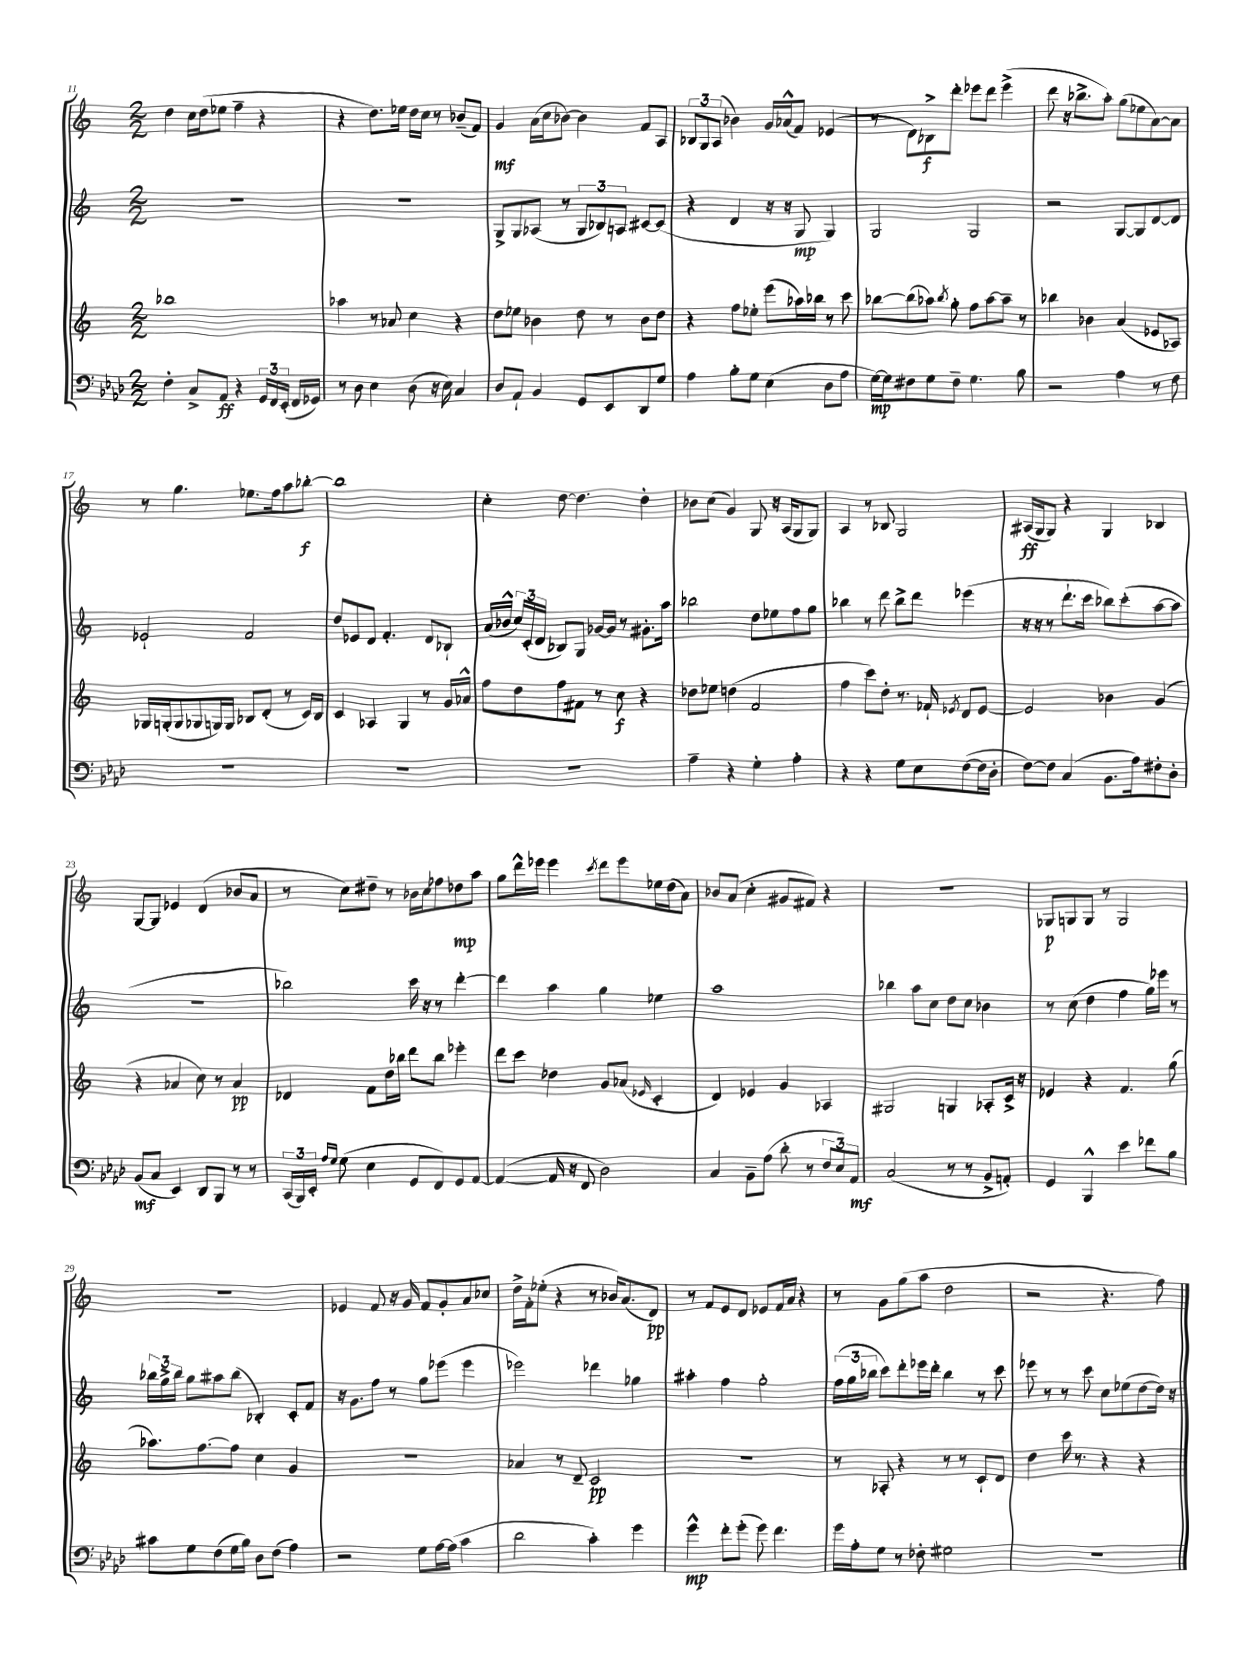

**kern	**dynam	**kern	**dynam	**kern	**dynam	**kern	**dynam
*part4	*part4	*part3	*part3	*part2	*part2	*part1	*part1
*staff4	*staff4	*staff3	*staff3	*staff2	*staff2	*staff1	*staff1
*clefF4	*	*clefG2	*	*clefG2	*	*clefG2	*
*k[b-e-a-d-]	*	*k[]	*	*k[]	*	*k[]	*
*M2/2	*	*M2/2	*	*M2/2	*	*M2/2	*
=11	=11	=11	=11	=11	=11	=11	=11
4F'\	.	1bb-X	.	1r	.	4dd\	.
8C^/L	.	.	.	.	.	16cc\LL	.
.	.	.	.	.	.	(16dd\J	.
8AA-/J	ff	.	.	.	.	8ee-X\J	.
4r	.	.	.	.	.	4ff~\	.
24GG/LL	.	.	.	.	.	4r	.
24FF/	.	.	.	.	.	.	.
(24EE-'/JJ	.	.	.	.	.	.	.
16FF/LL	.	.	.	.	.	.	.
16GG-X/JJ)	.	.	.	.	.	.	.
=12	=12	=12	=12	=12	=12	=12	=12
8r	.	4aa-X\	.	1r	.	4r	.
8D-\	.	.	.	.	.	.	.
4E-\	.	8r	.	.	.	8.dd\L)	.
.	.	8a-X/	.	.	.	.	.
.	.	.	.	.	.	16ee-X\Jk	.
(8D-\	.	4cc\	.	.	.	16dd\LL	.
.	.	.	.	.	.	16cc\JJ	.
16r	.	.	.	.	.	8r	.
16E-\)	.	.	.	.	.	.	.
4C/	.	4r	.	.	.	(8b-X~/L	.
.	.	.	.	.	.	8f/J)	.
=13	=13	=13	=13	=13	=13	=13	=13
8D-/L	.	8dd\L	.	8G^/L	.	4g/	mf
8AA-`/J	.	8ee-X\J	.	8G/	.	.	.
4BB-/	.	4b-X\	.	(8A-X/J	.	(16a\LL	.
.	.	.	.	.	.	16cc\J	.
.	.	.	.	8r	.	[8b-X\J)	.
8GG/L	.	8dd\	.	12G/L	.	4b-\]	.
.	.	.	.	12B-X/)	.	.	.
8EE-/	.	8r	.	.	.	.	.
.	.	.	.	12An/J	.	.	.
8DD-/	.	8b-\L	.	[8c#X/L	.	8f/L	.
8G/J	.	8dd\J	.	(8c#/J]	.	8A/J	.
=14	=14	=14	=14	=14	=14	=14	=14
4A-\	.	4r	.	4r	.	12B-X/L	.
.	.	.	.	.	.	12G/	.
.	.	.	.	.	.	(12A/J	.
8B-'\L	.	8ff\L	.	4d/	.	4b-X\)	.
8G\J	.	8ee-X'\J	.	.	.	.	.
(4E-\	.	(8eee\L	.	16r	.	16g/LL	.
.	.	.	.	16r	.	(16a-X^^/J	.
.	.	16aa-X\L)	.	8G/	mp	8f/J)	.
.	.	16bb-X\JJ	.	.	.	.	.
8D-\L	.	8r	.	4G/)	.	(4e-X/	.
8A-\J	.	8ccc\	.	.	.	.	.
=15	=15	=15	=15	=15	=15	=15	=15
[16G\LL)	mp	[8bb-X\L	.	2G/	.	8r	.
16G\J]	.	.	.	.	.	.	.
8F#X\	.	(8bb-\]	.	.	.	8d\L)	.
8G\	.	8aa-X\J)	.	.	.	8B-X^\	f
.	.	8qbb-/	.	.	.	.	.
8F#~\J	.	8gg'\	.	.	.	8ddd'\J	.
4.G\	.	8ff\L	.	2G/	.	8eee-X\L	.
.	.	[8aa-\	.	.	.	8ddd\J	.
.	.	8aa-~\J]	.	.	.	(4eee-^\	.
8B-\	.	8r	.	.	.	.	.
=16	=16	=16	=16	=16	=16	=16	=16
2r	.	4bb-X\	.	2r	.	8ddd\	.
.	.	.	.	.	.	16r	.
.	.	.	.	.	.	8.bb-X^\L	.
.	.	4b-X\	.	.	.	.	.
.	.	.	.	.	.	8aa'\J)	.
4A-\	.	(4a/	.	[8G/L	.	(8gg\L	.
.	.	.	.	8G/]	.	8ee-X\	.
8r	.	8e-X/L	.	[8d/	.	[8a\)	.
8F\	.	8A-X/J)	.	8d/J]	.	8a\J]	.
!!LO:LB:g=z
=17	=17	=17	=17	=17	=17	=17	=17
1r	.	16G-X/LL	.	2e-X`/	.	8r	.
.	.	(16Gn'/J	.	.	.	.	.
.	.	8G/	.	.	.	4.gg\	.
.	.	8G-X/	.	.	.	.	.
.	.	16Gn/L)	.	.	.	.	.
.	.	16G/JJ	.	.	.	.	.
.	.	8B-X/L	.	2f/	.	8.ee-X\L	.
.	.	(8d'/J	.	.	.	.	.
.	.	.	.	.	.	16ff\k	.
.	.	8r	.	.	.	8aa\	.
.	.	16c/LL)	.	.	.	[8bb-X'\J	f
.	.	16B-/JJ	.	.	.	.	.
=18	=18	=18	=18	=18	=18	=18	=18
1r	.	4c/	.	8dd/L	.	1bb-]	.
.	.	.	.	8e-X/	.	.	.
.	.	4A-X/	.	8d/J	.	.	.
.	.	.	.	4.f'/	.	.	.
.	.	4G/	.	.	.	.	.
.	.	8r	.	8d/L	.	.	.
.	.	16g/LL	.	8B-X`/J	.	.	.
.	.	16a-X^^/JJ	.	.	.	.	.
=19	=19	=19	=19	=19	=19	=19	=19
1r	.	8ff\L	.	(16a/LL	.	4cc'\	.
.	.	.	.	16b-X^^/JJ	.	.	.
.	.	8dd\	.	24cc/LL)	.	.	.
.	.	.	.	(24c'/	.	.	.
.	.	.	.	24d/JJ	.	.	.
.	.	8ff\	.	8B-X/L)	.	[8dd\	.
.	.	8f#X\J	.	8G/J	.	4.dd\]	.
.	.	8r	.	[16g-X/LL	.	.	.
.	.	.	.	16g-/JJ]	.	.	.
.	.	8cc\	f	8r	.	.	.
.	.	4r	.	8.g#X'\L	.	4dd'\	.
.	.	.	.	16aa\Jk	.	.	.
=20	=20	=20	=20	=20	=20	=20	=20
4A-~\	.	8dd-X\L	.	2bb-X\	.	8b-X\L	.
.	.	8ee-X\J	.	.	.	(8cc\J	.
4r	.	(4ddn\	.	.	.	4g/)	.
4G'\	.	2f/	.	8dd\L	.	8G/	.
.	.	.	.	8ee-X\	.	16r	.
.	.	.	.	.	.	(16A/KL	.
4A-'\	.	.	.	8ff\	.	8G/	.
.	.	.	.	8gg\J	.	8G/J)	.
=21	=21	=21	=21	=21	=21	=21	=21
4r	.	4ff\	.	4bb-X\	.	4A/	.
4r	.	8ccc\L)	.	8r	.	8r	.
.	.	8dd'\J	.	8ddd\	.	8B-X/	.
8G\L	.	8.r	.	8bb-^\L	.	2G/	.
8E-\	.	.	.	8ddd\J	.	.	.
.	.	16f-X`/	.	.	.	.	.
.	.	8qe-X/	.	.	.	.	.
([8F\	.	8d/L	.	(4eee-X\	.	.	.
16F\L]	.	[8e-/J	.	.	.	.	.
16D-'\JJ	.	.	.	.	.	.	.
=22	=22	=22	=22	=22	=22	=22	=22
[8F\L)	.	2e-/]	.	16r	.	(16A#X/LL	ff
.	.	.	.	16r	.	16G/J	.
8F\J]	.	.	.	8r	.	8G/J)	.
(4C/	.	.	.	8.ddd`\L	.	4r	.
.	.	.	.	16ccc\Jk	.	.	.
8.BB-\L	.	4b-X\	.	8bb-X\L)	.	4G/	.
.	.	.	.	(8ccc'\	.	.	.
16A-\k)	.	.	.	.	.	.	.
8F#X'\	.	(4g/	.	[8aa\	.	4B-X/	.
8D-'\J	.	.	.	8aa\J]	.	.	.
!!LO:LB:g=z
=23	=23	=23	=23	=23	=23	=23	=23
(8BB-/L	mf	4r	.	1r	.	[8G/L	.
8C/J	.	.	.	.	.	8G/J]	.
4EE-/)	.	4a-X/	.	.	.	4e-X/	.
8DD-/L	.	8cc\)	.	.	.	(4d/	.
8BBB-/J	.	8r	.	.	.	.	.
8r	.	4a-/	pp	.	.	8b-X/L	.
8r	.	.	.	.	.	8a/J	.
=24	=24	=24	=24	=24	=24	=24	=24
(24CC/LL	.	4d-X/	.	2bb-X\)	.	8r	.
24BBB-/)	.	.	.	.	.	.	.
24EE-'/JJ	.	.	.	.	.	.	.
16qqA-/LL	.	.	.	.	.	.	.
16qqG/JJ	.	.	.	.	.	.	.
(8G\	.	.	.	.	.	8cc\L)	.
4E-\	.	8f\L	.	.	.	8dd#X~\J	.
.	.	16dd\L	.	.	.	8r	.
.	.	16bb-X\JJ	.	.	.	.	.
8GG/L	.	8ddd\L	.	16ccc\	.	16b-X\LL	.
.	.	.	.	16r	.	16cc\J	.
8FF/)	.	8bb-\J	.	8r	.	8ff-X\	.
8GG/	.	4eee-X'\	.	[4ddd'\	.	8dd-X\	mp
[8AA-/J	.	.	.	.	.	8aa\J	.
=25	=25	=25	=25	=25	=25	=25	=25
(4AA-/_	.	8ddd\L	.	4ddd\]	.	8gg\L	.
.	.	8ccc\J	.	.	.	16ddd^^\L	.
.	.	.	.	.	.	16eee-X\JJ	.
16AA-/]	.	4dd-X\	.	4aa\	.	4eee-\	.
16r	.	.	.	.	.	.	.
8FF/	.	.	.	.	.	.	.
.	.	.	.	.	.	8qccc/	.
2D-\)	.	8g/L	.	4gg\	.	8ddd\L	.
.	.	(8a-X/J	.	.	.	8eee-\	.
.	.	16qqe-X/	.	.	.	.	.
.	.	4c'/	.	4ee-X\	.	16ee-X\L	.
.	.	.	.	.	.	(16dd\J	.
.	.	.	.	.	.	8a\J)	.
=26	=26	=26	=26	=26	=26	=26	=26
4C/	.	4d/)	.	1aa	.	8b-X/L	.
.	.	.	.	.	.	(8a/J	.
8BB-~\L	.	4e-X/	.	.	.	4cc'\	.
(8A-\J	.	.	.	.	.	.	.
8d-'\	.	4g/	.	.	.	8g#X/L	.
8r	.	.	.	.	.	8f#X/J)	.
12F/L	.	4A-X/	.	.	.	4r	.
12E-/)	.	.	.	.	.	.	.
12AA-/J	mf	.	.	.	.	.	.
=27	=27	=27	=27	=27	=27	=27	=27
(2C/	.	2G#X/	.	4bb-X\	.	1r	.
.	.	.	.	8aa\L	.	.	.
.	.	.	.	8cc\J	.	.	.
8r	.	4Gn/	.	8dd\L	.	.	.
8r	.	.	.	8cc\J	.	.	.
8BB-^/L	.	8A-X'/L	.	4b-X\	.	.	.
8AAn'/J)	.	16c^/Jk	.	.	.	.	.
.	.	16r	.	.	.	.	.
=28	=28	=28	=28	=28	=28	=28	=28
4GG/	.	4e-X/	.	8r	.	8G-X/L	p
.	.	.	.	(8cc\	.	8Gn/	.
4BBB-^^/	.	4r	.	4dd\	.	8G/J	.
.	.	.	.	.	.	8r	.
4e-\	.	4.f/	.	4ff\	.	2G/	.
8f-X\L	.	.	.	16gg\LL)	.	.	.
.	.	.	.	16eee-X\JJ	.	.	.
8B-\J	.	(8gg\	.	8r	.	.	.
!!LO:LB:g=z
=29	=29	=29	=29	=29	=29	=29	=29
8c#X\L	.	8.aa-X\L)	.	24bb-X\LL	.	1r	.
.	.	.	.	24gg^\	.	.	.
.	.	.	.	24bb-\JJ	.	.	.
8G\	.	.	.	8gg\L	.	.	.
.	.	[8.ff\	.	.	.	.	.
(8F\	.	.	.	8aa#X\	.	.	.
16G\L	.	8ff\J]	.	(8bb-\J	.	.	.
16B-\JJ)	.	.	.	.	.	.	.
8D-\L	.	4cc\	.	4B-X'/)	.	.	.
(8F\J	.	.	.	.	.	.	.
4A-\)	.	4g/	.	8c'/L	.	.	.
.	.	.	.	8f/J	.	.	.
=30	=30	=30	=30	=30	=30	=30	=30
2r	.	1r	.	16r	.	4e-X/	.
.	.	.	.	8.g\L	.	.	.
.	.	.	.	8ff\J	.	8f/	.
.	.	.	.	8r	.	16r	.
.	.	.	.	.	.	16g/	.
8G\L	.	.	.	8gg\L	.	8f/L	.
[16A-\L	.	.	.	(8eee-X\J	.	8g'/	.
(16A-\JJ]	.	.	.	.	.	.	.
4c\	.	.	.	4eee-\	.	8a/	.
.	.	.	.	.	.	8cc-X/J	.
=31	=31	=31	=31	=31	=31	=31	=31
2d-\	.	4a-X/	.	2eee-X\)	.	16dd^\LL	.
.	.	.	.	.	.	16f'\J	.
.	.	.	.	.	.	(8ee-X'\J	.
.	.	8r	.	.	.	4r	.
.	.	8d~/	.	.	.	.	.
4c'\)	.	2c/	pp	4ddd-X\	.	8r	.
.	.	.	.	.	.	16b-X/KL)	.
.	.	.	.	.	.	(8.a/	.
4g\	.	.	.	4gg-X\	.	.	.
.	.	.	.	.	.	8d/J)	pp
=32	=32	=32	=32	=32	=32	=32	=32
4g^^\	mp	1r	.	4aa#X'\	.	8r	.
.	.	.	.	.	.	8f/L	.
8f'\L	.	.	.	4ff\	.	8e/	.
(8g'\J	.	.	.	.	.	8d/J	.
8g\)	.	.	.	2gg'\	.	8e-X/L	.
4.f\	.	.	.	.	.	16f/L	.
.	.	.	.	.	.	16a/JJ	.
.	.	.	.	.	.	4r	.
=33	=33	=33	=33	=33	=33	=33	=33
16g\LL	.	8r	.	(24ff\LL	.	8r	.
.	.	.	.	24gg\	.	.	.
16A-'\J	.	.	.	.	.	.	.
.	.	.	.	24bb-X\JJ	.	.	.
8G\J	.	8A-X'/	.	8ccc\L)	.	8g\L	.
8r	.	4r	.	8ddd'\	.	(8gg\	.
8F-X'\	.	.	.	16eee-X\L	.	8aa\J	.
.	.	.	.	16ddd'\JJ	.	.	.
2G#X\	.	8r	.	4bb-\	.	2dd\	.
.	.	8r	.	.	.	.	.
.	.	8c`/L	.	8r	.	.	.
.	.	8d/J	.	8ccc\	.	.	.
=34	=34	=34	=34	=34	=34	=34	=34
1r	.	4dd\	.	8eee-X\	.	2r	.
.	.	.	.	8r	.	.	.
.	.	16ccc\	.	8r	.	.	.
.	.	8.r	.	.	.	.	.
.	.	.	.	8ccc\	.	.	.
.	.	4r	.	8cc\L	.	4.r	.
.	.	.	.	(8ee-X\	.	.	.
.	.	4r	.	[8dd\	.	.	.
.	.	.	.	16dd\Jk])	.	8ff\)	.
.	.	.	.	16r	.	.	.
==	==	==	==	==	==	==	==
*-	*-	*-	*-	*-	*-	*-	*-
